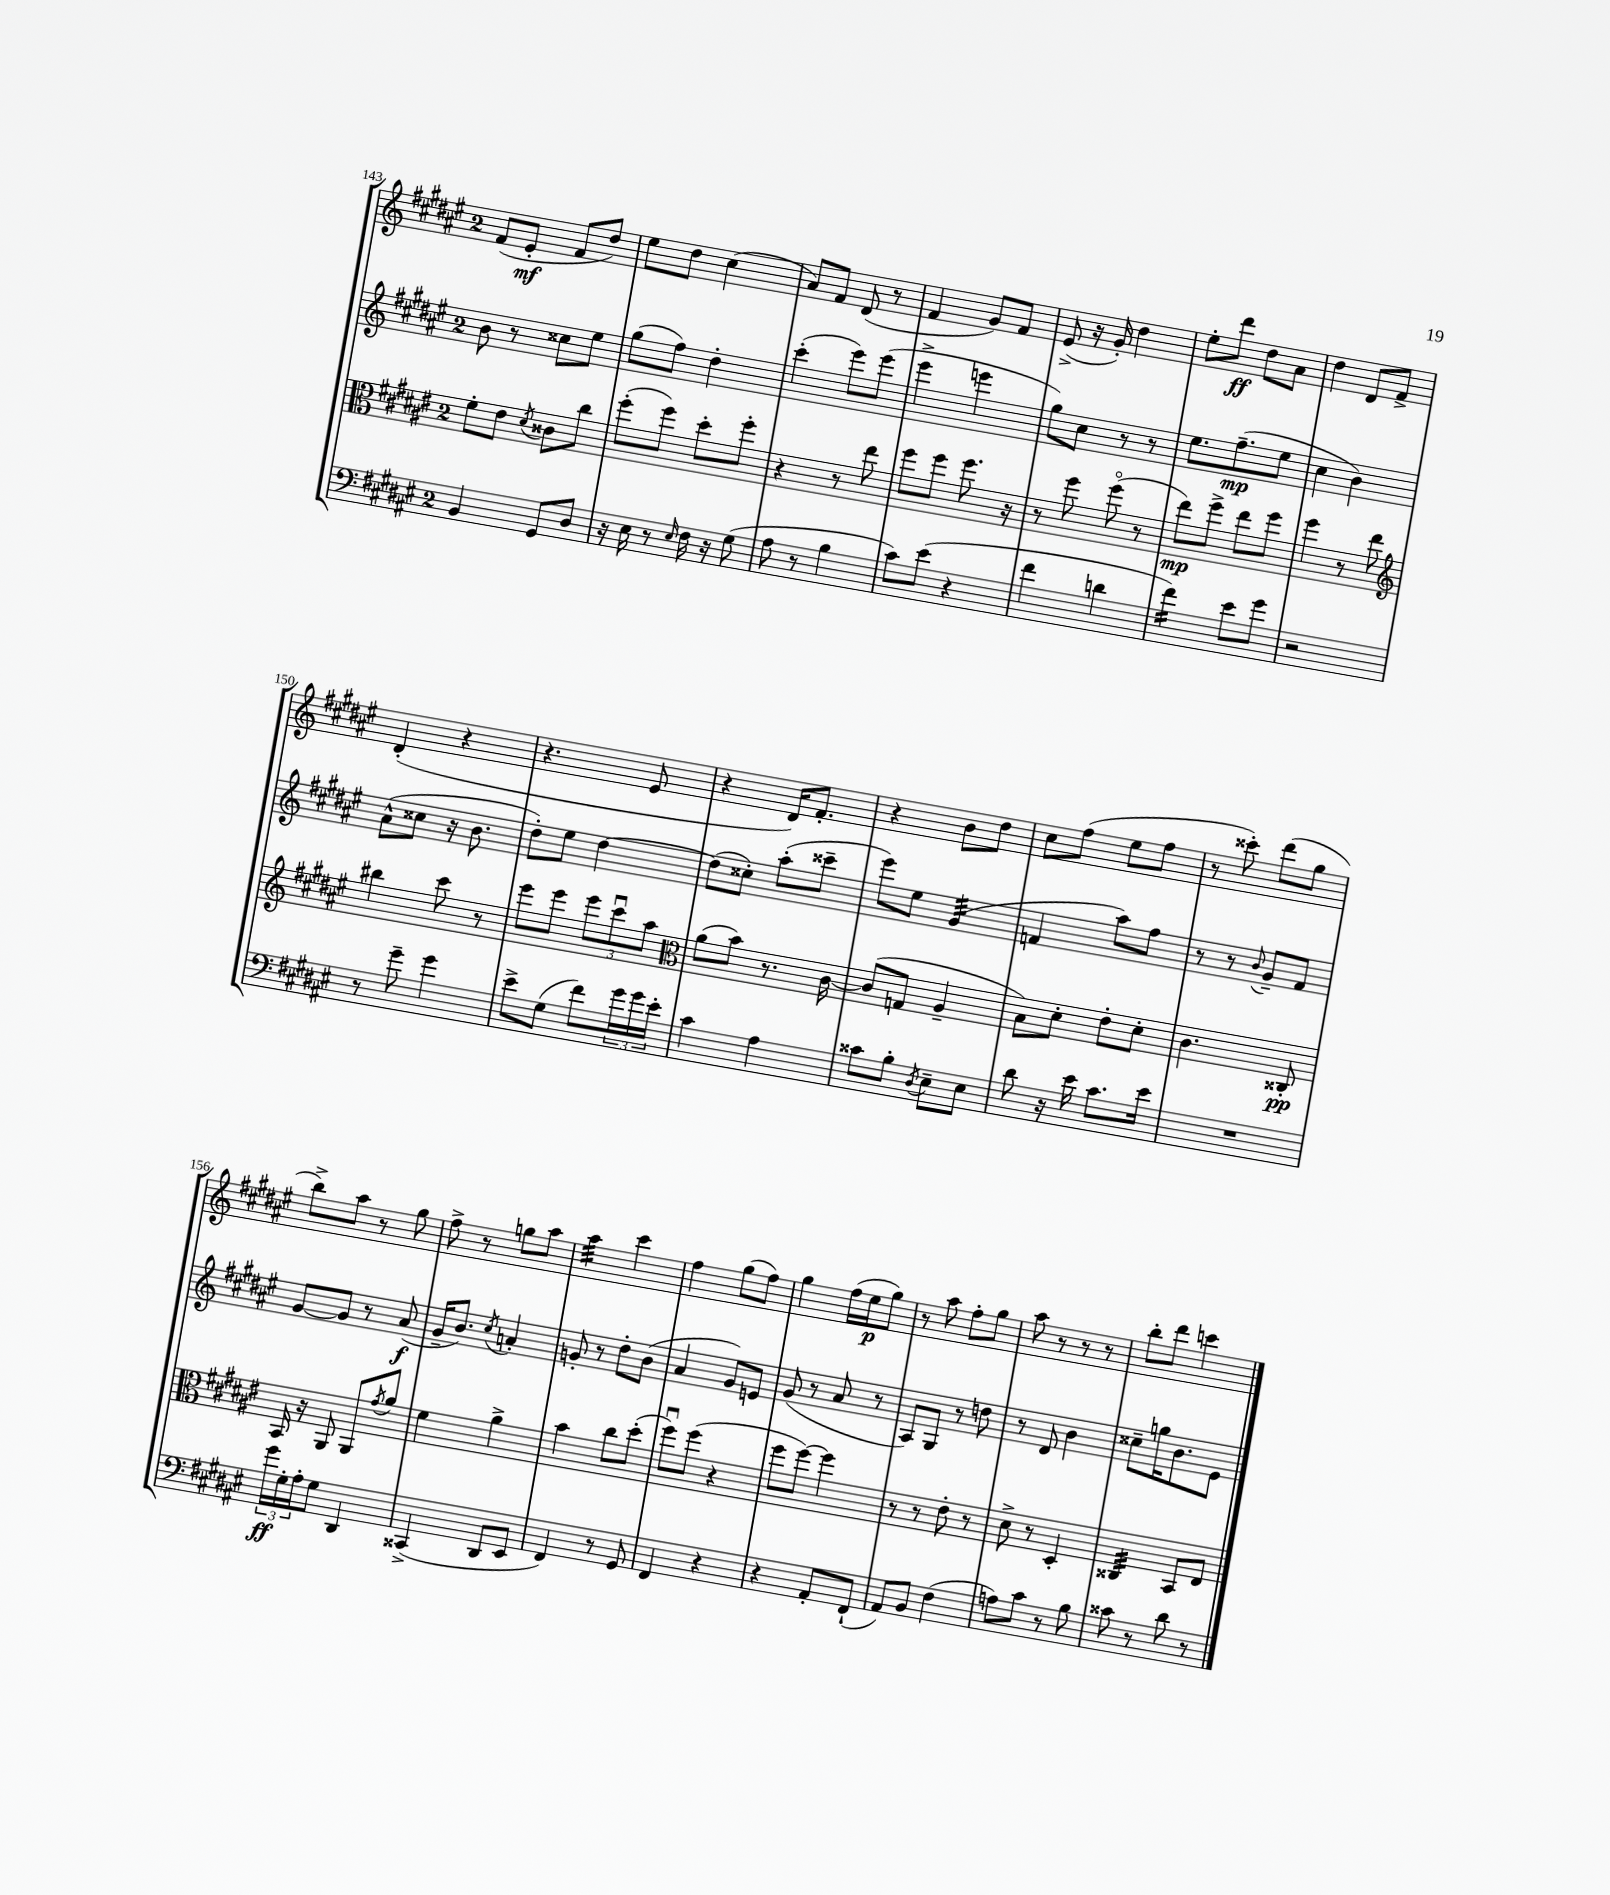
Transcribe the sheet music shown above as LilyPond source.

<<
\new StaffGroup <<
\new Staff = "s0" {
    \clef treble \key fis \major \once \override Staff.TimeSignature.style = #'single-digit \time 2/4
    fis'8( eis'8-.\mf fis'8 dis''8) |
    eis''8 dis''8 cis''4( |
    ais'8) fis'8 dis'8( r8 |
    fis'4 gis'8) fis'8 |
    eis'8->( r16 gis'16-.) dis''4 |
    eis''8-. dis'''8\ff dis''8 ais'8 |
    dis''4 dis'8 fis'8-> |
    dis'4-.( r4 |
    r4. eis'8 |
    r4 dis'16) fis'8.-. |
    r4 b'8 dis''8 |
    cis''8 fis''8( eis''8 fis''8 |
    r8 cisis'''8-.) dis'''8( gis''8 |
    b''8->) ais''8 r8 gis''8 |
    fis''8-> r8 g''8 ais''8 |
    ais''4:32 cis'''4 |
    fis''4 gis''8( fis''8) |
    gis''4 fis''16( eis''16\p gis''8) |
    r8 ais''8 fis''8-. gis''8 |
    ais''8 r8 r8 r8 |
    b''8-. dis'''8 c'''4 \bar "|." |
}
\new Staff = "s1" {
    \clef treble \key fis \major \once \override Staff.TimeSignature.style = #'single-digit \time 2/4
    b'8 r8 cisis''8 eis''8 |
    gis''8( fis''8) dis''4-. |
    cis'''4-.( eis'''8) eis'''8( |
    eis'''4-> e'''4 |
    gis''8) cis''8 r8 r8 |
    eis''8. fis''8.--\mp( eis''8 |
    cis''4 b'4) |
    ais'8-^( cisis''8 r16 b'8. |
    dis''8-.) eis''8 dis''4~ |
    dis''8( cisis''8-.) ais''8-.( cisis'''8-- |
    eis'''8) eis''8 gis'4:32( |
    f'4 ais''8) fis''8 |
    r8 r8 \appoggiatura { b'8 } gis'8-- fis'8 |
    gis'8~ gis'8 r8 ais'8\f( |
    gis'16-- b'8.) \acciaccatura { cis''8 } a'4-. |
    g'8-. r8 dis''8-. b'8( |
    ais'4 gis'8) e'8 |
    gis'8( r8 ais'8 r8 |
    ais8) gis8 r8 d''8 |
    r8 dis'8 b'4 |
    cisis''8-- g''16 b'8. eis'8 \bar "|." |
}
\new Staff = "s2" {
    \clef alto \key fis \major \once \override Staff.TimeSignature.style = #'single-digit \time 2/4
    fis'8-. eis'8 \acciaccatura { dis'8 } cisis'8 cis''8 |
    fis''8-.( fis''8) dis''8-. fis''8-. |
    r4 r8 eis''8 |
    fis''8 fis''8 fis''8. r16 |
    r8 fis''8 fis''8\flageolet( r8 |
    eis''8\mp) fis''8-> eis''8 fis''8 |
    fis''4 r8 eis''8 |
    \clef treble bis''4 cis'''8 r8 |
    eis'''8 eis'''8 \tuplet 3/2 { eis'''8 cis'''8\downbow ais''8 } |
    \clef alto ais'8( b'8) r8. cis'16~ |
    cis'8( g8 ais4-- |
    b8) dis'8-. eis'8-. dis'8-. |
    cis'4. cisis8-.\pp |
    b,16 r16 ais,8 ais,8 \acciaccatura { gis'8 } ais'8 |
    fis'4 ais'4-> |
    b'4 cis''8 dis''8-.( |
    fis''8\downbow) fis''8( r4 |
    fis''8 fis''8~) fis''4 |
    r8 r8 eis'8-. r8 |
    dis'8-> r8 dis4-. |
    cisis4:32 b,8 eis8 \bar "|." |
}
\new Staff = "s3" {
    \clef bass \key fis \major \once \override Staff.TimeSignature.style = #'single-digit \time 2/4
    b,4 gis,8 dis8 |
    r16 eis16 r8 \grace { eis16 } fis16 r16 gis8( |
    ais8 r8 b4 |
    cis'8) eis'8( r4 |
    fis'4 d'4 |
    fis'4:16) eis'8 gis'8 |
    r2 |
    r8 gis'8-- gis'4 |
    eis'8-> gis8( fis'8) \tuplet 3/2 { gis'16 gis'16 eis'16-. } |
    cis'4 ais4 |
    cisis'8 b8-. \acciaccatura { dis8 } eis8-- eis8 |
    dis'8 r16 eis'16 cis'8. eis'16 |
    R2 |
    \tuplet 3/2 { gis'16\ff gis16-. ais16-. } gis8 dis,4 |
    cisis,4->( dis,8 eis,8 |
    fis,4) r8 gis,8 |
    fis,4 r4 |
    r4 ais,8-. fis,8-!( |
    ais,8) b,8 fis4( |
    a8) cis'8 r8 b8 |
    cisis'8 r8 dis'8 r8 \bar "|." |
}
>>
>>
\layout { \context { \Score currentBarNumber = #143 } }
